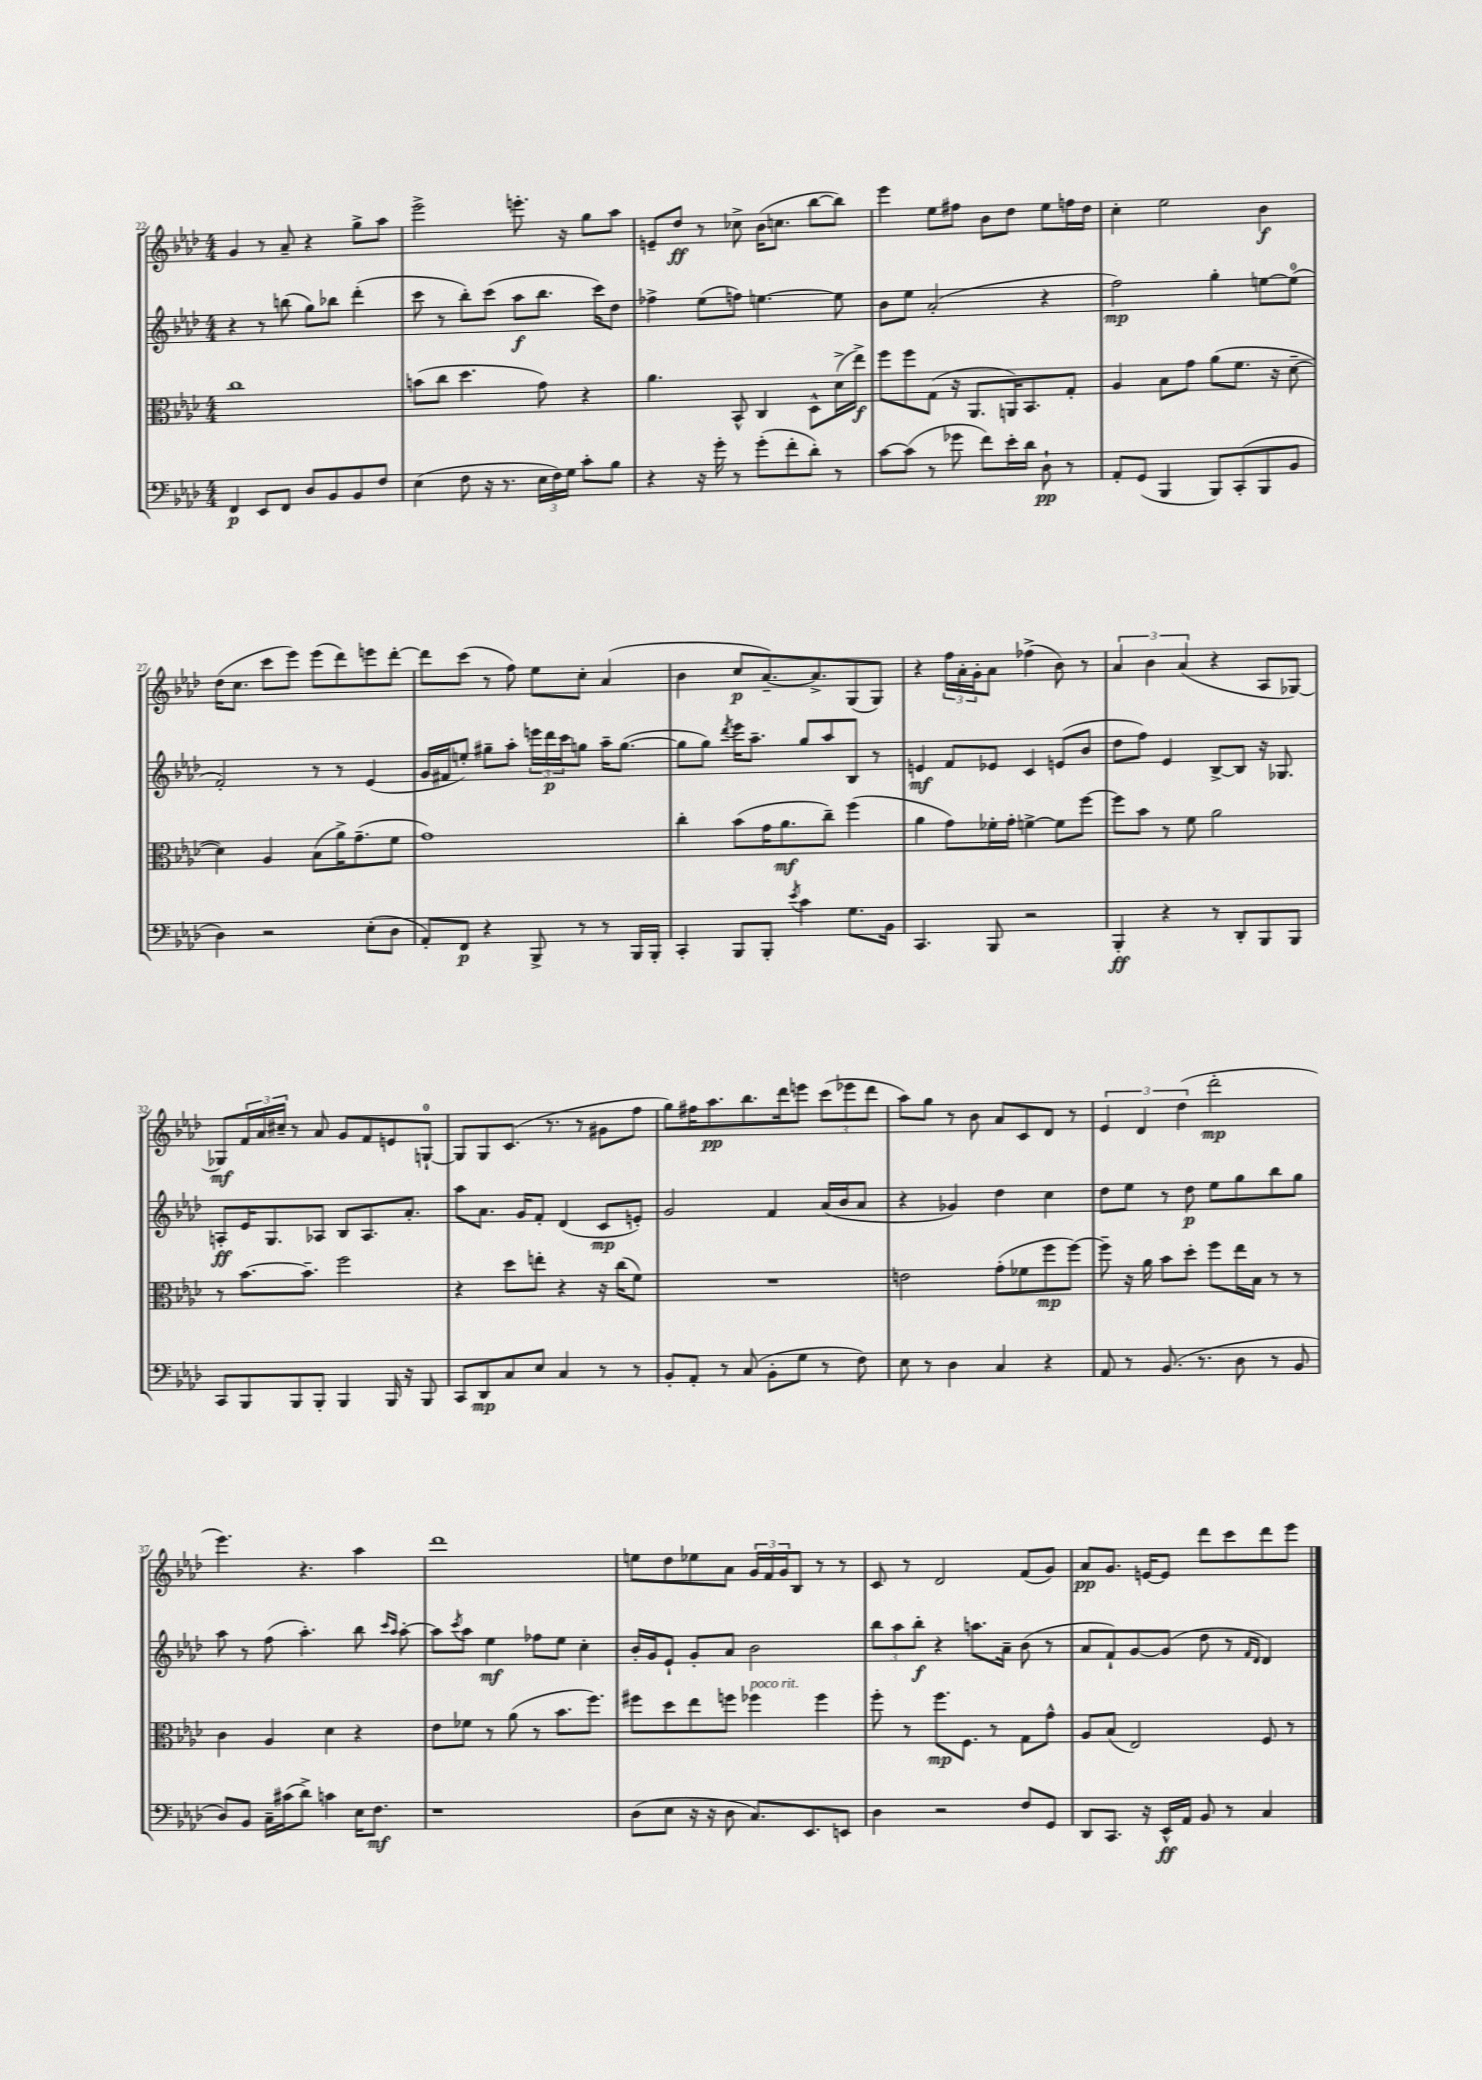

**kern	**dynam	**kern	**dynam	**kern	**dynam	**kern	**dynam
*part4	*part4	*part3	*part3	*part2	*part2	*part1	*part1
*staff4	*staff4	*staff3	*staff3	*staff2	*staff2	*staff1	*staff1
*clefF4	*	*clefC3	*	*clefG2	*	*clefG2	*
*k[b-e-a-d-]	*	*k[b-e-a-d-]	*	*k[b-e-a-d-]	*	*k[b-e-a-d-]	*
*M4/4	*	*M4/4	*	*M4/4	*	*M4/4	*
=22	=22	=22	=22	=22	=22	=22	=22
4FF/	p	1cc	.	4r	.	4g/	.
8EE-/L	.	.	.	8r	.	8r	.
8FF/J	.	.	.	(8bbn\	.	8a-~/	.
8D-/L	.	.	.	8gg\L)	.	4r	.
8BB-/	.	.	.	8bb-X\J	.	.	.
8BB-/	.	.	.	(4ddd-'\	.	8gg^\L	.
8F/J	.	.	.	.	.	8aa-\J	.
=23	=23	=23	=23	=23	=23	=23	=23
(4E-\	.	(8bn\L	.	8ccc\	.	2eee-^\	.
.	.	8cc\J	.	8r	.	.	.
8F\	.	4.dd-\	.	8bb-'\L)	.	.	.
16r	.	.	.	(8ccc\J	.	.	.
8.r	.	.	.	.	.	.	.
.	.	.	.	8aa-\L	f	8.eeen'\	.
24E-\LL	.	8g\)	.	8.bb-\J	.	.	.
24F\)	.	.	.	.	.	.	.
.	.	.	.	.	.	16r	.
24G\JJ	.	.	.	.	.	.	.
8c'\L	.	4r	.	.	.	8gg\L	.
.	.	.	.	16ccc\KL)	.	.	.
8B-\J	.	.	.	8dd-\J	.	8aa-\J	.
=24	=24	=24	=24	=24	=24	=24	=24
4r	.	4.a-\	.	4ff-X^\	.	8en~/L	.
.	.	.	.	.	.	8dd-/J	ff
16r	.	.	.	(8ee-\L	.	8r	.
16g'\	.	.	.	.	.	.	.
8r	.	8BB-^^/	.	8ffn\J)	.	8cc-X^\	.
(8g'\L	.	4C/	.	[4.een\	.	(16b-\KL	.
.	.	.	.	.	.	8.ccn\J	.
8f'\	.	.	.	.	.	.	.
8d-'\J)	.	8D-^^\L	.	.	.	[8bb-\L	.
8r	.	(16d-^\L	.	8ee\]	.	8bb-\J])	.
.	.	16ee-^\JJ)	f	.	.	.	.
=25	=25	=25	=25	=25	=25	=25	=25
[8c\L	.	8ff\L	.	8b-\L	.	4eee-\	.
(8c\J]	.	8ff\	.	8ee-\J	.	.	.
8r	.	(8G\J	.	(2a-'/	.	8ee-\L	.
8g-X\	.	16r	.	.	.	8ff#X\J	.
.	.	8.AA-/L	.	.	.	.	.
8f\L)	.	.	.	.	.	8b-\L	.
16e-'\L	.	16AAn/K)	.	.	.	8dd-\J	.
16d-\JJ	.	8.BB-/	.	.	.	.	.
8D-`\	pp	.	.	4r	.	8ee-\L	.
8r	.	8G'/J	.	.	.	16ffn\L	.
.	.	.	.	.	.	16dd-\JJ	.
=26	=26	=26	=26	=26	=26	=26	=26
8AA-'/L	.	4A-/	.	2ff\)	mp	4cc'\	.
(8GG/J	.	.	.	.	.	.	.
4BBB-/	.	8B-\L	.	.	.	2ee-\	.
.	.	8g\J	.	.	.	.	.
8BBB-/L)	.	(8a-\L	.	4gg'\	.	.	.
(8CC'/	.	8.f\J	.	.	.	.	.
8BBB-/	.	.	.	[8een\L	.	4b-\	f
.	.	16r	.	.	.	.	.
8BB-/J	.	[8d-~\	.	(8ee\J]	.	.	.
!!LO:LB:g=z
=27	=27	=27	=27	=27	=27	=27	=27
4D-\)	.	4d-\])	.	2f'/)	.	(16dd-\KL	.
.	.	.	.	.	.	8.cc\J	.
2r	.	4A-/	.	.	.	8ccc\L	.
.	.	.	.	.	.	8eee-\J)	.
.	.	(8B-\L	.	8r	.	(8eee-\L	.
.	.	16a-^\K)	.	8r	.	8ddd-\)	.
.	.	(8.g~\	.	.	.	.	.
(8E-'\L	.	.	.	(4e-/	.	8eeen\	.
8D-\J	.	8f\J	.	.	.	[8ddd-'\J	.
=28	=28	=28	=28	=28	=28	=28	=28
8AA-'/L)	.	1g)	.	16g/LL	.	8ddd-\L]	.
.	.	.	.	16f#X/J	.	.	.
8FF/J	p	.	.	8een'/J)	.	(8ccc\J	.
4r	.	.	.	8gg#X~\L	.	8r	.
.	.	.	.	8aa-'\J	.	8ff\)	.
8BBB-^/	.	.	.	24eeen\LL	.	8ee-\L	.
.	.	.	.	24ddd-\	p	.	.
.	.	.	.	24ccc\J	.	.	.
8r	.	.	.	8ggn\J	.	8cc'\J	.
8r	.	.	.	16aa-~\KL	.	(4a-/	.
.	.	.	.	([8.gg\J	.	.	.
16BBB-/LL	.	.	.	.	.	.	.
16BBB-'/JJ	.	.	.	.	.	.	.
=29	=29	=29	=29	=29	=29	=29	=29
4CC'/	.	4cc'\	.	8gg\L]	.	4b-\	.
.	.	.	.	8gg\J)	.	.	.
.	.	.	.	8qddd-/	.	.	.
8BBB-/L	.	(8b-\L	.	16eee-\KL	.	8cc/L	p
.	.	.	.	8.aa-~\J	.	.	.
8BBB-'/J	.	16g\K	.	.	.	[8.a-~/)	.
.	.	8.a-\	mf	.	.	.	.
8qe-/	.	.	.	.	.	.	.
4c\	.	.	.	8gg/L	.	.	.
.	.	.	.	.	.	8.a-^/]	.
.	.	8cc~\J)	.	8aa-/	.	.	.
8.G\L	.	(4ff\	.	8B-/J	.	(8G/	.
.	.	.	.	8r	.	8G/J)	.
16BB-\Jk	.	.	.	.	.	.	.
=30	=30	=30	=30	=30	=30	=30	=30
4.CC/	.	4a-\	.	4en/	mf	4r	.
.	.	8g\L)	.	8f/L	.	24ff\LL	.
.	.	.	.	.	.	24a-'\	.
.	.	.	.	.	.	24g'\J	.
8BBB-/	.	16f-X'\L	.	8e-X/J	.	8a-\J	.
.	.	16g'\JJ	.	.	.	.	.
2r	.	[4fn^\	.	4c/	.	(4ff-X^\	.
.	.	8f\L]	.	(8en/L	.	8b-\)	.
.	.	[8ff\J	.	8b-/J	.	8r	.
=31	=31	=31	=31	=31	=31	=31	=31
4BBB-'/	ff	8ff\L]	.	8dd-\L	.	6a-/	.
.	.	8b-\J	.	8ff\J)	.	.	.
.	.	.	.	.	.	6b-\	.
4r	.	8r	.	4e-/	.	.	.
.	.	.	.	.	.	(6a-/	.
.	.	8f\	.	.	.	.	.
8r	.	2a-\	.	[8B-^/L	.	4r	.
8DD-'/L	.	.	.	8B-/J]	.	.	.
8BBB-/	.	.	.	16r	.	8A-/L	.
.	.	.	.	8.G-X/	.	.	.
8BBB-/J	.	.	.	.	.	[8G-X/J)	.
!!LO:LB:g=z
=32	=32	=32	=32	=32	=32	=32	=32
8CC/L	.	8r	.	8An'/L	ff	8G-X/L]	mf
8BBB-/	.	[8.b-\L	.	16e-/K	.	24f/L	.
.	.	.	.	.	.	24a-/	.
.	.	.	.	8.G/	.	.	.
.	.	.	.	.	.	24cc#X~/JJ	.
8BBB-/	.	.	.	.	.	8r	.
.	.	8.b-~\J]	.	.	.	.	.
8BBB-'/J	.	.	.	8A-X/J	.	8a-/	.
4BBB-/	.	2ff\	.	8B-/L	.	8g/L	.
.	.	.	.	8.A-/	.	8f/	.
16BBB-/	.	.	.	.	.	8en/	.
16r	.	.	.	8.a-'/J	.	.	.
8BBB-/	.	.	.	.	.	[8Gn`/J	.
=33	=33	=33	=33	=33	=33	=33	=33
8CC/L	.	4r	.	8aa-\L	.	8G/L]	.
8DD-/	mp	.	.	8.a-\J	.	8G/	.
8C/	.	8dd-\L	.	.	.	(8.c/J	.
.	.	.	.	16g/KL	.	.	.
8E-/J	.	8een'\J	.	8f'/J	.	.	.
.	.	.	.	.	.	8.r	.
4C/	.	4r	.	(4d-/	.	.	.
.	.	.	.	.	.	8r	.
8r	.	16r	.	8c/L	mp	8g#X\L	.
.	.	(16cc\KL	.	.	.	.	.
8r	.	8f\J)	.	8en'/J)	.	8ff\J	.
=34	=34	=34	=34	=34	=34	=34	=34
8BB-'/L	.	1r	.	2g/	.	8gg\L)	.
8AA-'/J	.	.	.	.	.	16ff#X\K	.
.	.	.	.	.	.	8.aa-\	pp
8r	.	.	.	.	.	.	.
(8C/	.	.	.	.	.	8.bb-\	.
8BB-'\L	.	.	.	4f/	.	.	.
.	.	.	.	.	.	16ddd-\k	.
8G\J	.	.	.	.	.	8eeen\J	.
8r	.	.	.	(16a-/LL	.	(12ccc\L	.
.	.	.	.	16b-/J	.	.	.
.	.	.	.	.	.	12eee-X\	.
8F\)	.	.	.	8a-/J	.	.	.
.	.	.	.	.	.	12ddd-\J	.
=35	=35	=35	=35	=35	=35	=35	=35
8E-\	.	2en\	.	4r	.	8aa-\L)	.
8r	.	.	.	.	.	8gg\J	.
4D-\	.	.	.	4g-X/)	.	8r	.
.	.	.	.	.	.	8b-\	.
4C/	.	(8g'\L	.	4dd-\	.	8a-/L	.
.	.	8f-X\	.	.	.	8c/	.
4r	.	8ff\	mp	4cc\	.	8d-/J	.
.	.	[8ff\J)	.	.	.	8r	.
=36	=36	=36	=36	=36	=36	=36	=36
8AA-/	.	8ff~\]	.	8dd-\L	.	6e-/	.
8r	.	16r	.	8ee-\J	.	.	.
.	.	.	.	.	.	6d-/	.
.	.	16a-\	.	.	.	.	.
(8.BB-/	.	8b-\L	.	8r	.	.	.
.	.	.	.	.	.	(6dd-\	.
.	.	8dd-'\J	.	8dd-\	p	.	.
8.r	.	.	.	.	.	.	.
.	.	8ff\L	.	8ee-\L	.	2ddd-'\	mp
8D-\	.	16ee-\L	.	8gg\	.	.	.
.	.	16B-\JJ	.	.	.	.	.
8r	.	8r	.	8bb-\	.	.	.
8BB-/	.	8r	.	8gg\J	.	.	.
!!LO:LB:g=z
=37	=37	=37	=37	=37	=37	=37	=37
8D-/L)	.	4c\	.	8aa-\	.	4.eee-\)	.
8BB-/J	.	.	.	8r	.	.	.
16C~\LL	.	4A-/	.	(8ff\	.	.	.
(16c#X\J	.	.	.	.	.	.	.
8d-^\J)	.	.	.	4.aa-'\)	.	4.r	.
4cn\	.	4d-\	.	.	.	.	.
16E-\KL	.	4r	.	8bb-\	.	4aa-\	.
8.F\J	mf	.	.	.	.	.	.
.	.	.	.	16qqccc/LL	.	.	.
.	.	.	.	16qqaa-/JJ	.	.	.
.	.	.	.	[8aa-'\	.	.	.
=38	=38	=38	=38	=38	=38	=38	=38
1r	.	8e-\L	.	8aa-\L]	.	1ddd-	.
.	.	.	.	8qccc/	.	.	.
.	.	8f-X\J	.	8aa-\J	.	.	.
.	.	8r	.	4ee-\	mf	.	.
.	.	(8a-\	.	.	.	.	.
.	.	8r	.	8ff-X\L	.	.	.
.	.	8.b-\L	.	8ee-\J	.	.	.
.	.	.	.	4cc'\	.	.	.
.	.	8.ff\J)	.	.	.	.	.
=39	=39	=39	=39	=39	=39	=39	=39
(8D-\L	.	8ff#X\L	.	16b-'/LL	.	8een\L	.
.	.	.	.	16g/J	.	.	.
8E-\J	.	8dd-\	.	8e-`/J	.	8dd-\	.
16r	.	8ee-\	.	8g'/L	.	8ee-X\	.
16r	.	.	.	.	.	.	.
8D-\	.	8ffn\J	.	8a-/J	.	8a-\J	.
!	!	!LO:TX:a:i:t=poco rit.	!	!	!	!	!
8.C/L)	.	4ff-X\	.	2b-\	.	24g/LL	.
.	.	.	.	.	.	24f/	.
.	.	.	.	.	.	24g/J	.
.	.	.	.	.	.	8B-/J	.
8.EE-/	.	.	.	.	.	.	.
.	.	4ff-\	.	.	.	8r	.
8EEn/J	.	.	.	.	.	8r	.
=40	=40	=40	=40	=40	=40	=40	=40
4D-\	.	8ff'\	.	12bb-\L	.	8c/	.
.	.	.	.	12aa-\	.	.	.
.	.	8r	.	.	.	8r	.
.	.	.	.	12bb-'\J	f	.	.
2r	.	8.ff\L	mp	4r	.	2d-/	.
.	.	8.F\J	.	.	.	.	.
.	.	.	.	8.aan\L	.	.	.
.	.	8r	.	.	.	.	.
.	.	.	.	16a-~\Jk	.	.	.
8F/L	.	8G\L	.	(8b-\	.	(8f/L	.
8GG/J	.	8g^^\J	.	8r	.	8g/J)	.
=41	=41	=41	=41	=41	=41	=41	=41
8DD-/L	.	8A-/L	.	8a-/L	.	8a-/L	pp
8.CC/J	.	(8B-/J	.	8f`/)	.	8.g/J	.
.	.	2E-/)	.	[8g/	.	.	.
16r	.	.	.	.	.	[16en/KL	.
16EE-^^/LL	ff	.	.	(8g/J]	.	8e/J]	.
16AA-/JJ	.	.	.	.	.	.	.
8BB-/	.	.	.	8dd-\	.	8ddd-\L	.
8r	.	.	.	8r	.	8ccc\	.
.	.	.	.	16qqf/LL	.	.	.
.	.	.	.	16qqd-/JJ	.	.	.
4C/	.	8F/	.	4d-/)	.	8ddd-\	.
.	.	8r	.	.	.	8eee-\J	.
==	==	==	==	==	==	==	==
*-	*-	*-	*-	*-	*-	*-	*-
